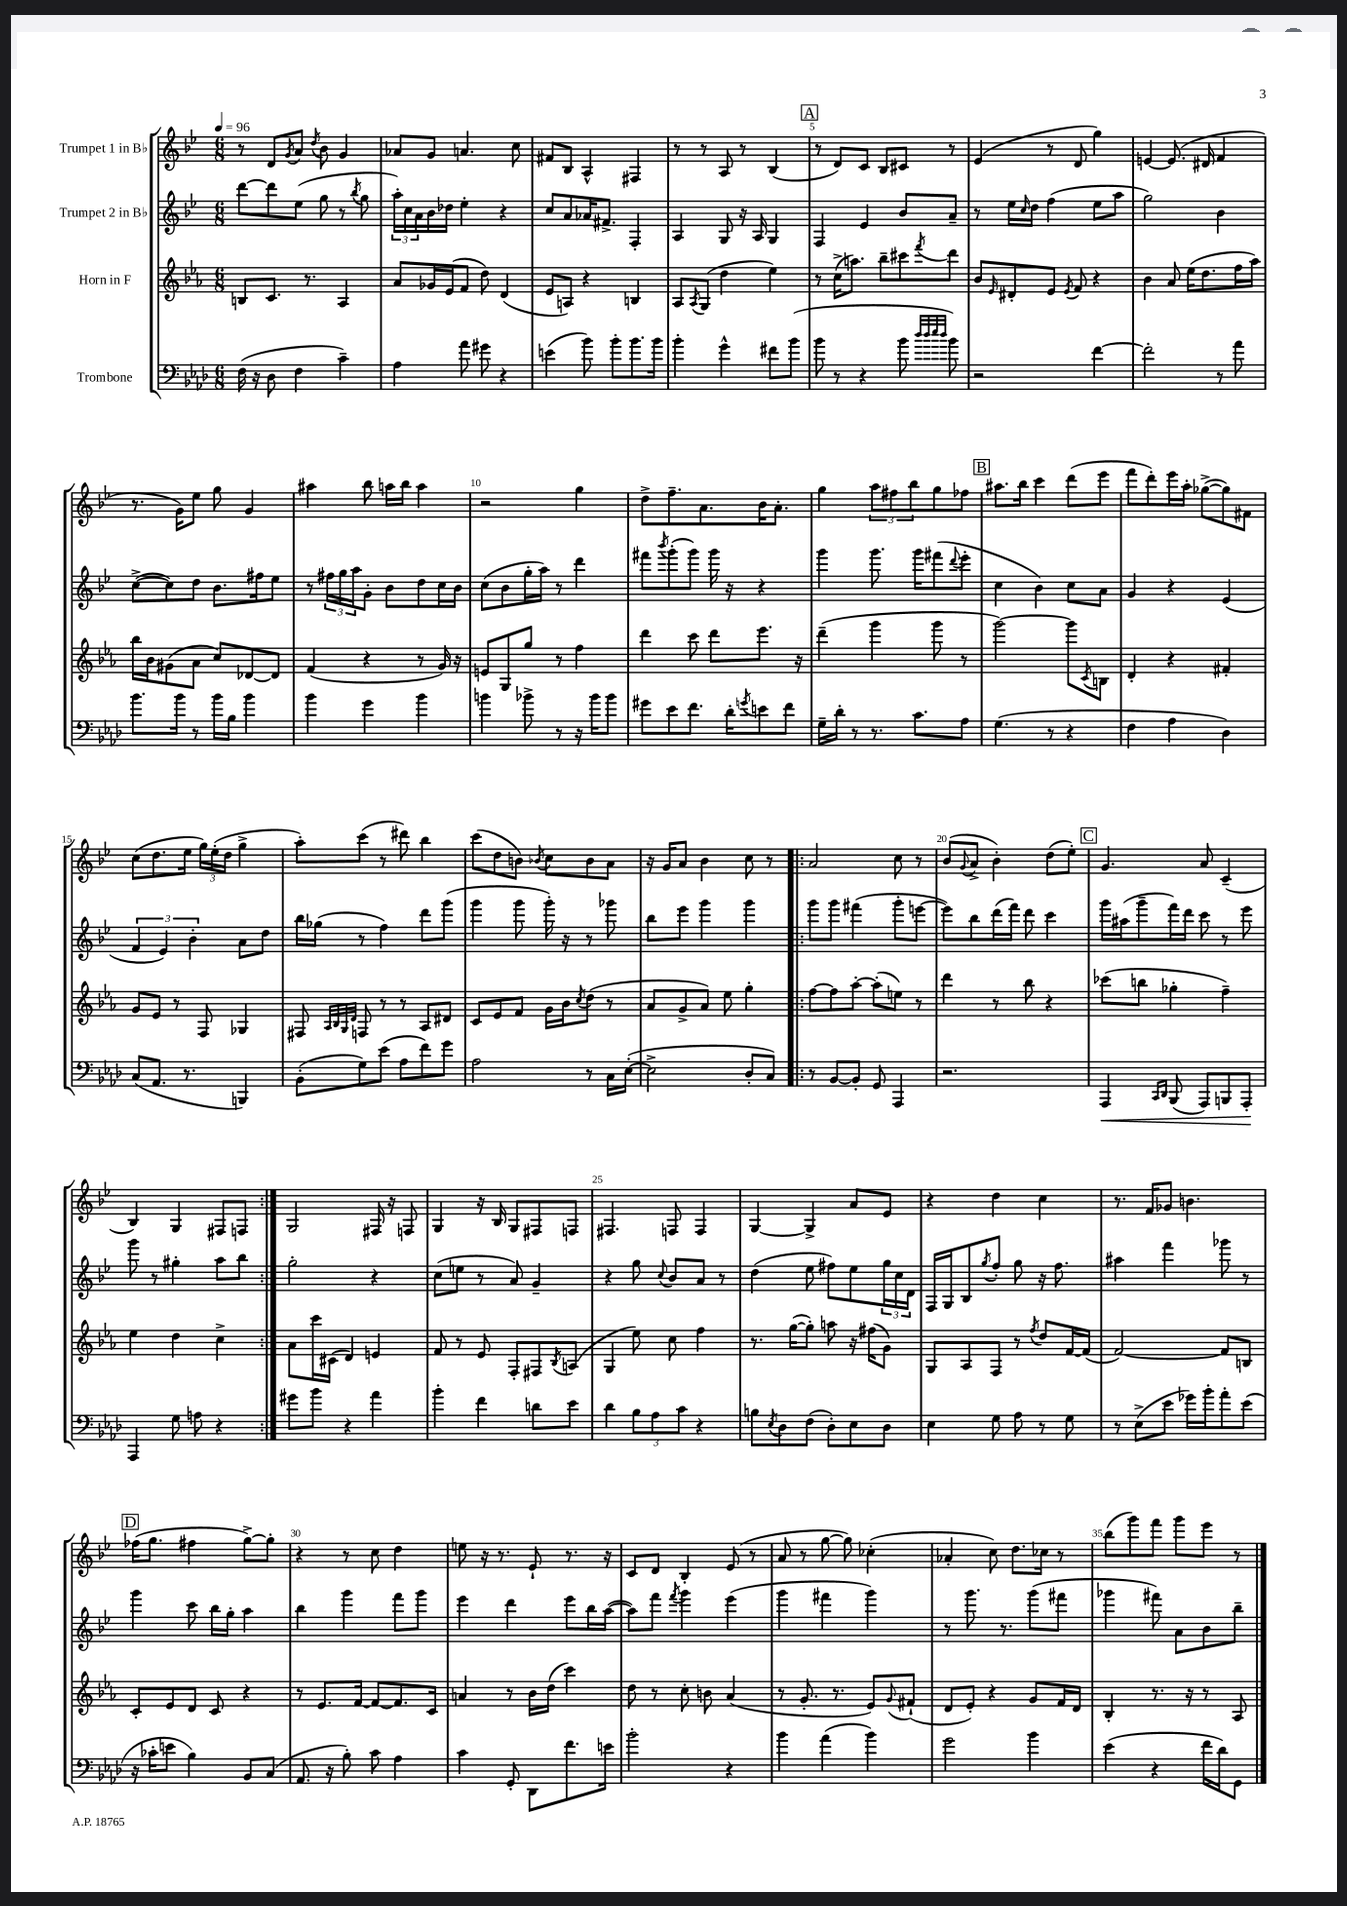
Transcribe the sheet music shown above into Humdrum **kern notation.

**kern	**dynam	**kern	**kern	**kern
*part4	*part4	*part3	*part2	*part1
*staff4	*staff4	*staff3	*staff2	*staff1
*I"Trombone	*	*I"Horn in F	*I"Trumpet 2 in B♭	*I"Trumpet 1 in B♭
*clefF4	*	*clefG2	*clefG2	*clefG2
*k[b-e-a-d-]	*	*k[b-e-a-]	*k[b-e-]	*k[b-e-]
*M6/8	*	*M6/8	*M6/8	*M6/8
*MM96	*	*MM96	*MM96	*MM96
=1	=1	=1	=1	=1
(16F\	.	8Bn/L	[8ddd\L	8r
16r	.	.	.	.
8D-\	.	8.c/J	8ddd\]	8d/L
.	.	.	.	8qg/
4F\	.	.	(8ee-\J	8a/J
.	.	8.r	.	.
.	.	.	.	8qdd/
.	.	.	8gg\	8b-\
4c~\)	.	4A-/	8r	4g/
.	.	.	8qbb-/	.
.	.	.	8gg\	.
=2	=2	=2	=2	=2
4A-\	.	8a-/L	24aa'\LL)	8a-X/L
.	.	.	24cc\	.
.	.	.	24a\	.
.	.	16g-X/L	16b-\	8g/J
.	.	(16e-/J	16dd-X\JJ	.
8a-\	.	8f/J	4ee-'\	4.an/
8g#X\	.	8dd\)	.	.
4r	.	(4d/	4r	.
.	.	.	.	8cc\
=3	=3	=3	=3	=3
(4en\	.	8e-/L	8cc/L	8f#X/L
.	.	8An/J)	8a/	8B-/J
8b-\)	.	4r	16a-X/K	4A^^/
.	.	.	8.f#X^/J	.
8b-'\L	.	.	.	.
8.b-\	.	4Bn/	4F'/	4F#X/
16b-\Jk	.	.	.	.
=4	=4	=4	=4	=4
4b-'\	.	8A-/L	4A/	8r
.	.	8qA-/	.	.
.	.	(8G/J	.	8r
4g^^\	.	4dd\	8G/	8A/
.	.	.	16r	8r
.	.	.	16A/	.
8f#X\L	.	4ee-\)	4G/	(4B-/
(8b-\J	.	.	.	.
!!LO:REH:place=s1:t=A
=5	=5	=5	=5	=5
8b-\	.	8r	4F/	8r
8r	.	(16cc^\KL	.	8d/L)
.	.	8.aan\J)	.	.
4r	.	.	4e-/	8c/J
.	.	8bb-~\L	.	8B-/L
8b-\	.	8ccc#X\	8b-/L	8c#X/J
32qqdd-/LLL	.	.	.	.
32qqdd-/	.	.	.	.
32qqee-/	.	.	.	.
32qqdd-/JJJ	.	8qfff/	.	.
8b-\)	.	8ddd\J	8a~/J	8r
=6	=6	=6	=6	=6
2r	.	8b-/L	8r	(4e-/
.	.	16qqe-/	.	.
.	.	8d#X'/	16ee-\LL	.
.	.	.	16qqcc/	.
.	.	.	16dd\JJ	.
.	.	8e-/J	(4ff\	8r
.	.	8qe-/	.	.
.	.	8f/	.	8d/
[4f\	.	4r	8ee-\L	4gg\)
.	.	.	8aa\J	.
=7	=7	=7	=7	=7
2f'\]	.	4b-\	2gg\)	[4en/
.	.	8a-/	.	(8.e/]
.	.	(16ee-\KL	.	.
.	.	8.dd\	.	16d#X/
8r	.	.	4b-\	4f/
8a-\	.	16ff\L	.	.
.	.	16aa-\JJ)	.	.
!!LO:LB:g=z
=8	=8	=8	=8	=8
8.b-\L	.	16bb-\LL	([8cc^\L	8.r
.	.	16b-\J	.	.
.	.	(8g#X\	8cc\])	.
16b-\Jk	.	.	.	16g\KL)
8r	.	8a-\J	8dd\J	8ee-\J
16b-\LL	.	8cc/L)	8.b-\L	8gg\
16B-\JJ	.	.	.	.
4b-\	.	[8d-X/	.	4g/
.	.	.	16ff#X\k	.
.	.	8d-/J]	8ee-\J	.
=9	=9	=9	=9	=9
4b-\	.	(4f/	8r	4aa#X\
.	.	.	24ff#X\LL	.
.	.	.	24gg\	.
.	.	.	24aa\J	.
4g\	.	4r	8g'\J	8bb-\
.	.	.	8b-\L	16aan\LL
.	.	.	.	16bb-\JJ
4b-\	.	8r	8dd\	4aa\
.	.	16g/)	16cc\L	.
.	.	16r	16b-\JJ	.
=10	=10	=10	=10	=10
4bn\	.	8en/L	(8cc\L	2r
.	.	8G/	8b-\	.
8b-X^\	.	8gg/J	16gg'\L	.
.	.	.	16aa\JJ)	.
8r	.	8r	8r	.
16r	.	4ff\	4ddd\	4gg\
16b-\KL	.	.	.	.
8b-\J	.	.	.	.
=11	=11	=11	=11	=11
8g#X\L	.	4ddd\	8fff#X\L	8dd^\L
.	.	.	8qbbb-/	.
8e-\	.	.	(8ggg'\	8.ff~\
8.f\J	.	8ccc\	8ggg\J)	.
.	.	.	.	8.a\
.	.	8ddd\L	16ggg\	.
16d-'\KL	.	.	16r	.
8qgn/	.	.	.	.
8en\	.	8.eee-\J	4r	16b-\K
.	.	.	.	8.a'\J
8f\J	.	.	.	.
.	.	16r	.	.
=12	=12	=12	=12	=12
16G~\LL	.	(4ddd~\	4ggg\	4gg\
16d-'\JJ	.	.	.	.
8r	.	.	.	.
8.r	.	4ggg\	8.ggg\	12aa\L
.	.	.	.	12ff#X\
.	.	.	.	12bb-\
8.c\L	.	.	16ggg\KL	.
.	.	8ggg\	(8fff#X\	8gg\
.	.	.	8qqddd/	.
8A-\J	.	8r	8eee-'\J	8ff-X\J
!!LO:REH:place=s1:t=B
=13	=13	=13	=13	=13
(4.G\	.	[2ggg\)	4cc\	8.aa#X\L
.	.	.	.	16bb-\Jk
.	.	.	4b-\)	4ccc\
8r	.	.	.	.
4r	.	8ggg\L]	8cc\L	(8ddd\L
.	.	8qc/	.	.
.	.	8Bn\J	8a\J	8eee-\J
=14	=14	=14	=14	=14
4F\	.	4d'/	4g/	8fff\L
.	.	.	.	8ddd'\)
4A-\	.	4r	4r	16eee-\L
.	.	.	.	16aa'\JJ
.	.	.	.	([8gg-X^\L
4D-\)	.	4f#X'/	(4e-/	8gg-\])
.	.	.	.	8f#X\J
!!LO:LB:g=z
=15	=15	=15	=15	=15
(8C/L	.	8g/L	6f/	(8cc\L
8.AA-/J	.	8e-/J	.	8.dd\
.	.	.	6e-/)	.
.	.	8r	.	.
8.r	.	.	.	16ee-\Jk
.	.	.	6b-'\	.
.	.	8F/	.	24gg\LL)
.	.	.	.	(24ee-'\
.	.	.	.	24dd\JJ
4BBBn/)	.	4G-X/	8a\L	4gg^\
.	.	.	8dd\J	.
=16	=16	=16	=16	=16
(8BB-'\L	.	8F#X/	16bb-\LL	8aa'\L)
.	.	.	(16gg-X\JJ	.
.	.	32qqA-/LLL	.	.
.	.	32qqB-/	.	.
.	.	32qqG/	.	.
.	.	32qqd/JJJ	.	.
8G\)	.	8Fn/	8r	(8ccc\J
(8e-\J	.	8r	4ff\)	8r
8A-\L	.	8r	.	8ddd#X\)
8f\)	.	8A-/L	8ddd\L	4bb-\
8g\J	.	8d#X/J	(8ggg\J	.
=17	=17	=17	=17	=17
2A-\	.	8c/L	4ggg\	(8ccc\L
.	.	8e-/	.	8dd\
.	.	8f/J	8ggg\	8bn\J)
.	.	.	.	8qb-X/
.	.	16g\LL	16ggg'\)	8cc\L
.	.	16b-\J	16r	.
.	.	8qcc/	.	.
8r	.	(8dd\J	8r	8b-\
16C\LL	.	8r	8ggg-X\	8a\J
([16E-'\JJ	.	.	.	.
=18	=18	=18	=18	=18
2E-^\]	.	8a-/L	8bb-\L	16r
.	.	.	.	16g/KL
.	.	8g^/	8eee-\J	8a/J
.	.	8a-/J)	4ggg\	4b-\
.	.	8ee-\	.	.
8D-'/L	.	4gg'\	4ggg\	8cc\
8C/J)	.	.	.	8r
=19!|:	=19!|:	=19!|:	=19!|:	=19!|:
8r	.	[8ff\L	8ggg\L	2a/
[8BB-/L	.	8ff\]	8ggg\J	.
8BB-'/J]	.	[8aa-'\J	(4fff#X\	.
8GG/	.	(8aa-'\L]	.	.
4AAA-/	.	8een\J)	8ggg'\L	8cc\
.	.	8r	[8eeen\J	8r
=20	=20	=20	=20	=20
2.r	.	4ddd\	8eee\L])	(8b-/L
.	.	.	.	8qqg/
.	.	.	8bb-\	8a^/J
.	.	8r	(16ddd\L	4b-'\)
.	.	.	16fff\JJ)	.
.	.	8bb-\	8ddd\	.
.	.	4r	4ccc\	(8dd\L
.	.	.	.	8ee-'\J)
!!LO:REH:place=s1:t=C
=21	=21	=21	=21	=21
!	!LO:HP:b	!	!	!
4AAA-/	<	(8ccc-X\L	16ggg\LL	4.g/
.	.	.	(16aa#X\J	.
.	.	8bbn\J	8ggg~\	.
16qqCC/LL	.	.	.	.
16qqDD-/JJ	.	.	.	.
(8BBB-/	.	4gg-X'\	16fff\L)	.
.	.	.	16ddd\JJ	.
8AAA-/L)	.	.	8ccc\	8a/
8BBBn/	.	4ff~\)	8r	(4c~/
8AAA-'/J	.	.	8eee-\	.
.	[	.	.	.
!!LO:LB:g=z
=22	=22	=22	=22	=22
4AAA-/	.	4ee-\	8ggg\	4B-/)
.	.	.	8r	.
8G\	.	4dd\	4gg#X'\	4G/
8An\	.	.	.	.
4r	.	4cc^\	8aa\L	8F#X/L
.	.	.	8bb-\J	8Fn/J
=23:|!	=23:|!	=23:|!	=23:|!	=23:|!
8g#X\L	.	8a-\L	2gg'\	2G/
8b-\J	.	16ccc\L	.	.
.	.	(16c#X\JJ	.	.
4r	.	4d/)	.	.
4a-\	.	4en/	4r	16F#X/
.	.	.	.	16r
.	.	.	.	8Fn/
=24	=24	=24	=24	=24
4b-'\	.	8f/	(8cc\L	4G/
.	.	8r	8een\J	.
4f\	.	8e-/	8r	16r
.	.	.	.	16B-/
.	.	8F'/L	8a/)	8G/L
8dn\L	.	8F#X/	4g~/	8F#X/
.	.	8qB-/	.	.
8e-\J	.	(8An/J	.	8Fn/J
=25	=25	=25	=25	=25
4d-\	.	4G/	4r	4.F#X/
12B-\L	.	8ee-\)	8gg\	.
12A-\	.	.	.	.
.	.	.	8qqcc/	.
.	.	8cc\	8b-/L	8Fn/
12c\J	.	.	.	.
4r	.	4ff\	8a/J	4F/
.	.	.	8r	.
=26	=26	=26	=26	=26
8Bn\L	.	8.r	(4dd\	[4G/
8qE-/	.	.	.	.
8D-\	.	.	.	.
.	.	([16gg\KL	.	.
(8F\J	.	8gg'\J])	8ee-\	4G^/]
8D-'\L)	.	8aan\	8ff#X\L)	.
8E-\	.	16r	8ee-\	8a/L
.	.	(16ff#X\KL	.	.
8D-\J	.	8g\J)	24gg\L	8e-/J
.	.	.	24cc\	.
.	.	.	24d\JJ	.
=27	=27	=27	=27	=27
4E-\	.	8G/L	16F/LL	4r
.	.	.	16G/J	.
.	.	8A-/	8B-/	.
.	.	.	8qgg/	.
8G\	.	8F/J	8ff'/J	4dd\
8A-\	.	8r	8gg\	.
.	.	8qff/	.	.
8r	.	8dd/L	16r	4cc\
.	.	.	8.ff\	.
8G\	.	[16f/L	.	.
.	.	(16f/JJ]	.	.
=28	=28	=28	=28	=28
8r	.	[2f/)	4aa#X\	8.r
(8E-^\L	.	.	.	.
.	.	.	.	16f/KL
8e-\J	.	.	4fff\	8g-X/J
16g-X\LL)	.	.	.	4.bn\
16b-'\J	.	.	.	.
8a-'\	.	8f/L]	8ggg-X\	.
(8e-\J	.	8Bn/J	8r	.
!!LO:LB:g=z
!!LO:REH:place=s1:t=D
=29	=29	=29	=29	=29
16r	.	8c'/L	4ggg\	(16ff-X\KL
16c-X'\KL	.	.	.	8.gg\J
8en\J	.	8e-/	.	.
4B-\)	.	8d/J	8ccc\	4ff#X\
.	.	8c/	16bb-\LL	.
.	.	.	16gg'\JJ	.
8BB-/L	.	4r	4aa\	[8gg^\L)
(8C/J	.	.	.	8gg'\J]
=30	=30	=30	=30	=30
8.AA-/	.	8r	4bb-\	4r
.	.	8.e-/L	.	.
16r	.	.	.	.
8B-'\)	.	.	4ggg\	8r
.	.	[16f/Jk	.	.
8c\	.	8f/L_	.	8cc\
4A-\	.	8.f/]	8fff\L	4dd\
.	.	.	8ggg\J	.
.	.	16c/Jk	.	.
=31	=31	=31	=31	=31
4c\	.	4an/	4eee-\	8een\
.	.	.	.	16r
.	.	.	.	8.r
8GG'/	.	8r	4ddd\	.
8DD-\L	.	16b-\LL	.	8e-`/
.	.	(16dd\JJ	.	.
8.f\	.	4ccc\)	8eee-\L	8.r
.	.	.	16bb-\L	.
16en\Jk	.	.	([16aa\JJ	16r
=32	=32	=32	=32	=32
2b-'\	.	8dd\	8aa\L])	8c/L
.	.	8r	8fff\J	8d/J
.	.	.	8qfff/	.
.	.	8cc'\	4ggg\	4B-'/
.	.	8bn\	.	.
4r	.	(4a-/	(4eee-\	(8e-/
.	.	.	.	8r
=33	=33	=33	=33	=33
4b-\	.	8r	4ggg\	8a/
.	.	8.g'/	.	8r
(4a-\	.	.	4fff#X\	[8gg\
.	.	8.r	.	.
.	.	.	.	8gg\])
4b-\)	.	8e-/L)	4ggg\)	(4cc-X'\
.	.	8qqg/	.	.
.	.	(8f#X`/J	.	.
=34	=34	=34	=34	=34
2g\	.	8d/L	8r	4a-X'/
.	.	8e-'/J)	8.ggg\	.
.	.	4r	.	8cc\)
.	.	.	8.r	.
.	.	.	.	8.dd\L
4b-\	.	8g/L	(8ggg\L	.
.	.	.	.	16cc-X\Jk
.	.	16f/L	8fff#X\J	8r
.	.	16d/JJ	.	.
=35	=35	=35	=35	=35
(4e-\	.	4B-'/	4ggg-X\	(8bb-\L
.	.	.	.	8ggg\)
4r	.	8.r	8fff#X\)	8fff\J
.	.	.	8a\L	8ggg\L
.	.	16r	.	.
16f\LL	.	8r	8b-\	8eee-\J
16d-\J)	.	.	.	.
8GG\J	.	8A-/	8bb-~\J	8r
==	==	==	==	==
*-	*-	*-	*-	*-
